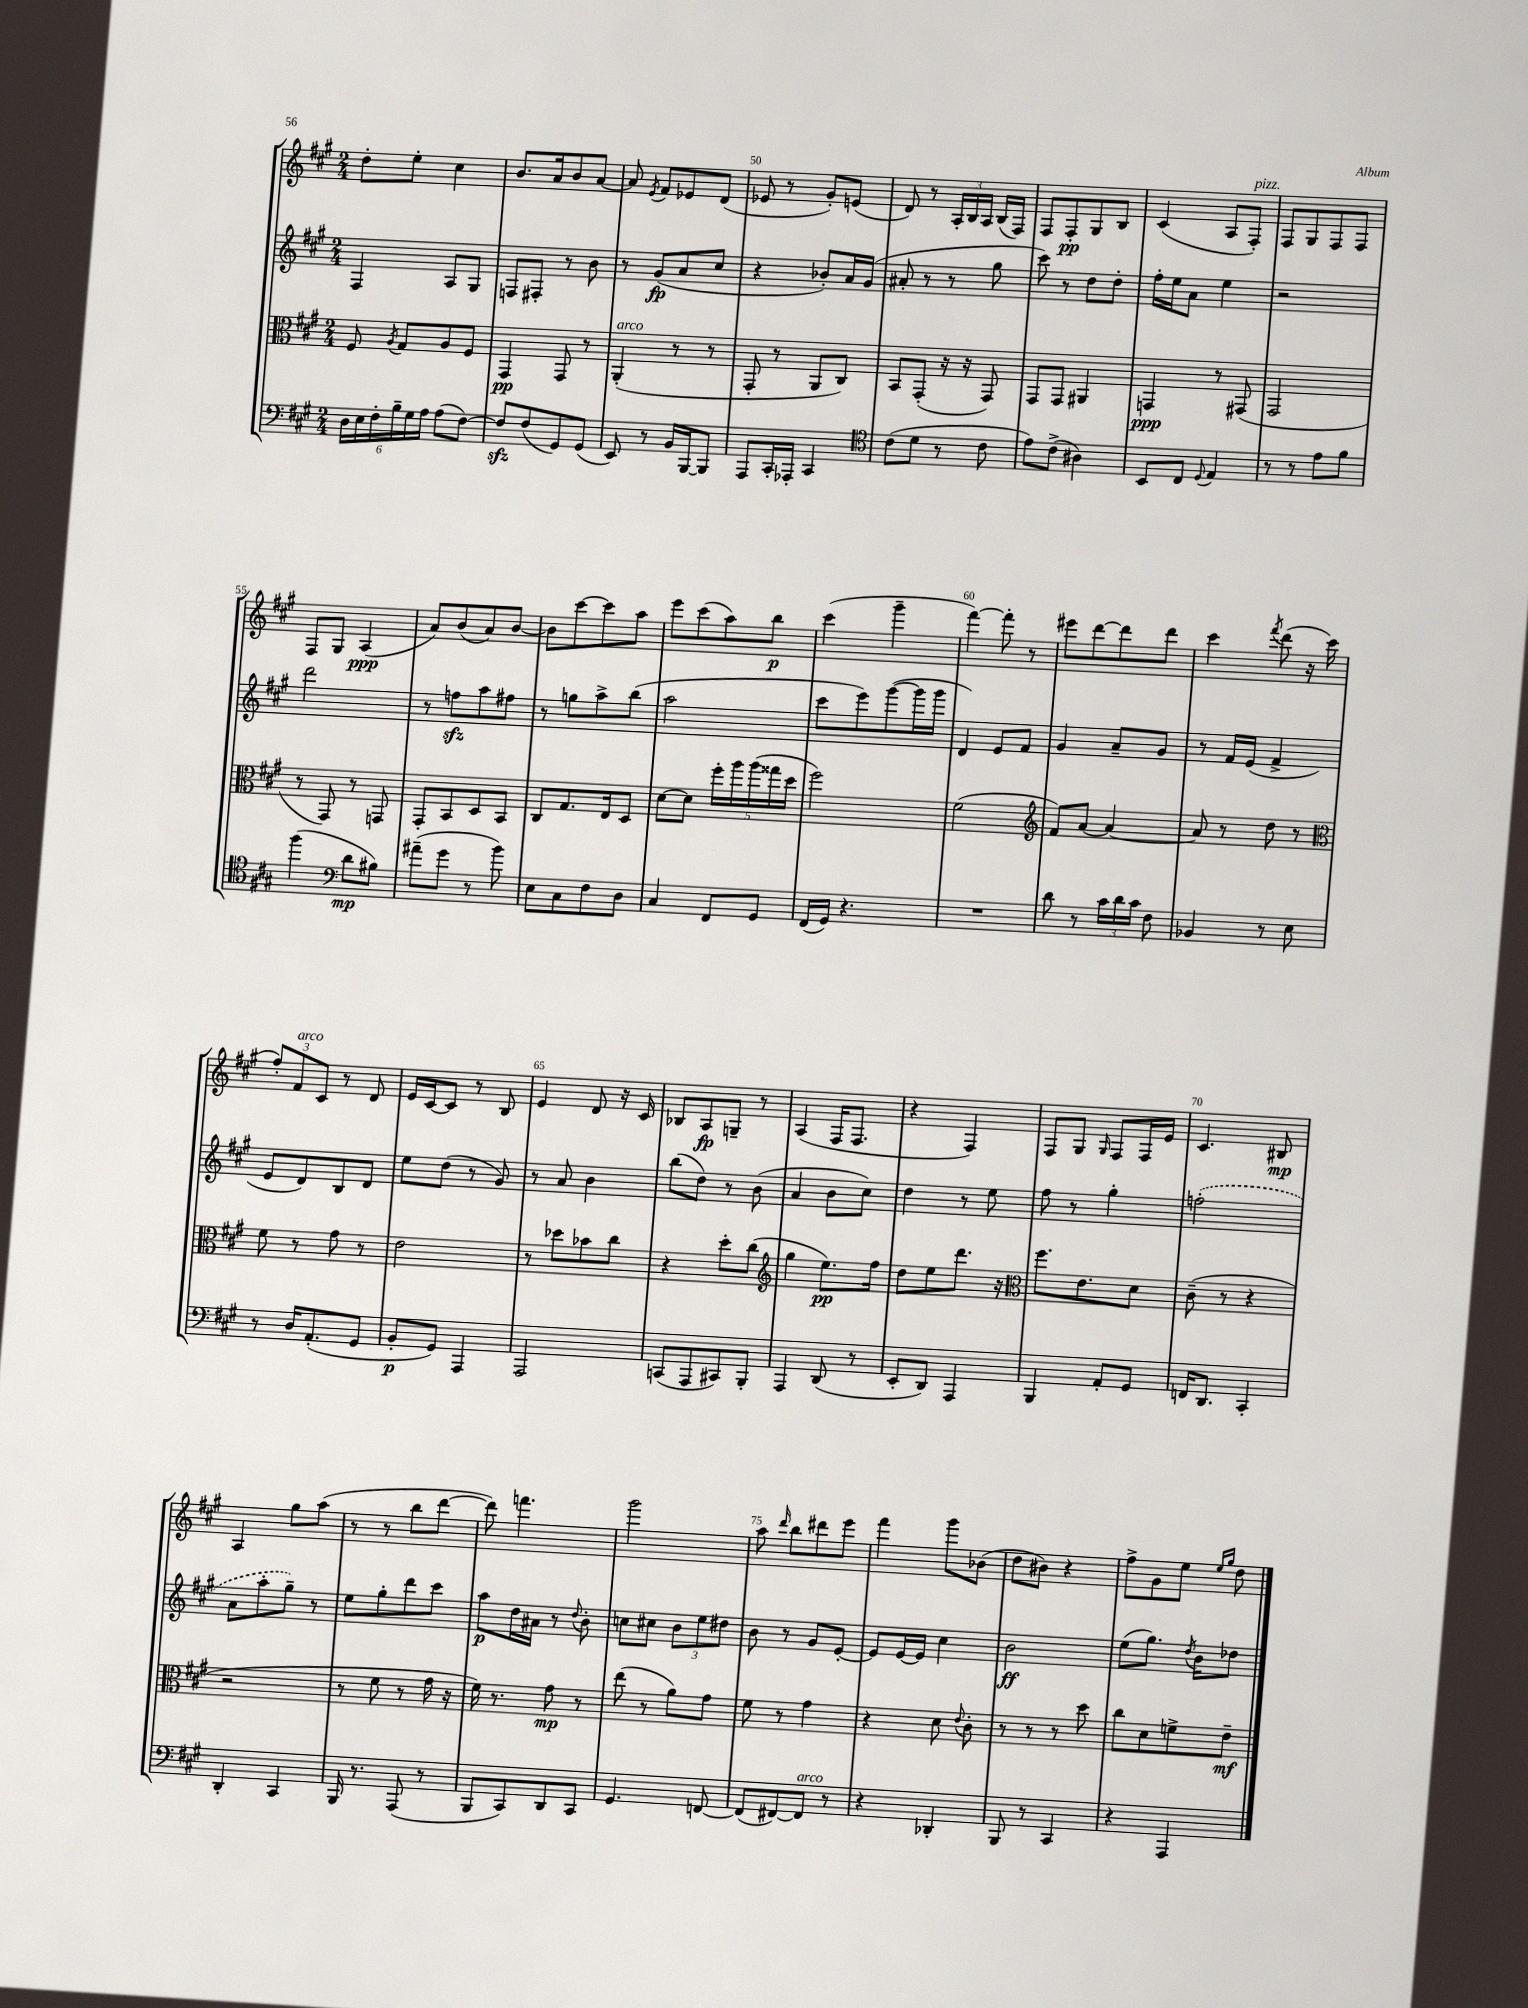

**kern	**dynam	**kern	**dynam	**kern	**dynam	**kern	**dynam
*part4	*part4	*part3	*part3	*part2	*part2	*part1	*part1
*staff4	*staff4	*staff3	*staff3	*staff2	*staff2	*staff1	*staff1
*clefF4	*	*clefC3	*	*clefG2	*	*clefG2	*
*k[f#c#g#]	*	*k[f#c#g#]	*	*k[f#c#g#]	*	*k[f#c#g#]	*
*M2/4	*	*M2/4	*	*M2/4	*	*M2/4	*
=47	=47	=47	=47	=47	=47	=47	=47
24D\LL	.	8F#/	.	4F#/	.	8dd'\L	.
24E\	.	.	.	.	.	.	.
24F#'\	.	.	.	.	.	.	.
.	.	8qA/	.	.	.	.	.
24B~\	.	8G#/L	.	.	.	8ee'\J	.
24G#\	.	.	.	.	.	.	.
24A\JJ	.	.	.	.	.	.	.
(8A\L	.	8A/	.	8A/L	.	4cc#\	.
[8F#\J)	.	8F#/J	.	8G#/J	.	.	.
=48	=48	=48	=48	=48	=48	=48	=48
8F#zz/L]	.	4GG#/	pp	8Fn/L	.	8.b/L	.
(8F#/	.	.	.	8F#X'/J	.	.	.
.	.	.	.	.	.	16a/k	.
8GG#/)	.	8GG#/	.	8r	.	8b/	.
(8GG#/J	.	8r	.	8b\	.	[8a/J	.
=49	=49	=49	=49	=49	=49	=49	=49
!	!	!LO:TX:a:i:t=arco	!	!	!	!	!
8EE/)	.	(4AA'/	.	8r	.	8a/]	.
.	.	.	.	.	.	8qe/	.
8r	.	.	.	(8g#/L	fp	8f#/L	.
16BB/LL	.	8r	.	8a/	.	8e-X/	.
[16BBB/J	.	.	.	.	.	.	.
8BBB/J]	.	8r	.	8cc#/J	.	(8d/J	.
=50	=50	=50	=50	=50	=50	=50	=50
8AAA/L	.	8GG#'/	.	4r	.	8e-X/	.
16CC#'/L	.	8r	.	.	.	8r	.
16AAA-X'/JJ	.	.	.	.	.	.	.
4CC#/	.	8AA/L	.	8b-X'/L)	.	8g#'/L)	.
.	.	8C#/J)	.	16a/L	.	(8en/J	.
.	.	.	.	(16g#/JJ	.	.	.
=51	=51	=51	=51	=51	=51	=51	=51
*clefC4	*	*	*	*	*	*	*
(8c#\L	.	8BB/L	.	8a#X'/	.	8d/)	.
8d\J	.	(8GG#'/J	.	8r	.	8r	.
8r	.	16r	.	8r	.	24A'/LL	.
.	.	.	.	.	.	24B/	.
.	.	16r	.	.	.	.	.
.	.	.	.	.	.	24A/JJ	.
8c#\	.	8GG#/)	.	8gg#\	.	(16B/LL	.
.	.	.	.	.	.	16F#/JJ)	.
=52	=52	=52	=52	=52	=52	=52	=52
8e\L)	.	8GG#/L	.	8ccc#\)	.	8F#/L	.
(8c#^\J	.	8GG#/J	.	8r	.	8F#'/	pp
4A#X\)	.	4AA#X/	.	8dd\L	.	8G#/	.
.	.	.	.	8dd'\J	.	8B/J	.
=53	=53	=53	=53	=53	=53	=53	=53
8BB/L	.	4GGn/	ppp	16ff#'\LL	.	(4c#/	.
.	.	.	.	16ee\J	.	.	.
8C#/J	.	.	.	8a\J	.	.	.
8qqD/	.	.	.	.	.	.	.
4E/	.	8r	.	4ee\	.	8A/L	.
!	!	!	!	!	!	!LO:TX:a:i:t=pizz.	!
.	.	(8GG#X/	.	.	.	8F#'/J)	.
=54	=54	=54	=54	=54	=54	=54	=54
8r	.	2GG#/	.	2r	.	8F#/L	.
8r	.	.	.	.	.	8G#/	.
8e\L	.	.	.	.	.	8F#/	.
8f#\J	.	.	.	.	.	8F#/J	.
!!LO:LB:g=z
=55	=55	=55	=55	=55	=55	=55	=55
(4ff#\	.	8r	.	2ddd\	.	8F#/L	.
.	.	8GG#/)	.	.	.	8G#/J	.
*clefF4	*	*	*	*	*	*	*
8d\L	mp	8r	.	.	.	(4A/	ppp
8B#X\J)	.	8GGn/	.	.	.	.	.
=56	=56	=56	=56	=56	=56	=56	=56
(8a#X~\L	.	8GG#'/L	.	8r	.	8a/L)	.
8g#\J	.	8BB/	.	8ffnzz\L	.	(8b/	.
8r	.	8D/	.	8aa\	.	8a/)	.
8b\)	.	8BB/J	.	8ff#X\J	.	[8b/J	.
=57	=57	=57	=57	=57	=57	=57	=57
8E\L	.	8C#/L	.	8r	.	8b\L]	.
8C#\	.	8.G#/	.	8ggn\L	.	[8ccc#\	.
8F#\	.	.	.	8aa^\	.	8ccc#\]	.
.	.	16E/k	.	.	.	.	.
8D\J	.	8D/J	.	(8bb\J	.	8aa\J	.
=58	=58	=58	=58	=58	=58	=58	=58
4C#/	.	[8d\L	.	2aa\	.	8eee\L	.
.	.	8d\J]	.	.	.	(8ccc#\	.
8FF#/L	.	20ff#'\LL	.	.	.	8aa\)	.
.	.	20aa\	.	.	.	.	.
.	.	(20aa\	.	.	.	.	.
8GG#/J	.	.	.	.	.	8bb\J	p
.	.	20gg##X\	.	.	.	.	.
.	.	20dd\JJ	.	.	.	.	.
=59	=59	=59	=59	=59	=59	=59	=59
(16FF#/LL	.	2ff#\)	.	8ccc#\L	.	(4ccc#\	.
16GG#/JJ)	.	.	.	.	.	.	.
4.r	.	.	.	8eee\)	.	.	.
.	.	.	.	([8ggg#\	.	4ggg#~\	.
.	.	.	.	16ggg#\L]	.	.	.
.	.	.	.	16ggg#\JJ	.	.	.
=60	=60	=60	=60	=60	=60	=60	=60
2r	.	(2f#\	.	4d/)	.	[4fff#\)	.
.	.	.	.	8e/L	.	8fff#'\]	.
.	.	.	.	8f#/J	.	8r	.
=61	=61	=61	=61	=61	=61	=61	=61
*	*	*clefG2	*	*	*	*	*
8d\	.	8f#/L)	.	4g#/	.	8eee#X\L	.
8r	.	[8a/J	.	.	.	[8ddd\	.
24c#\LL	.	4a/_	.	8a~/L	.	8ddd\]	.
24d\	.	.	.	.	.	.	.
24c#\JJ	.	.	.	.	.	.	.
8F#\	.	.	.	8g#/J	.	8ddd\J	.
=62	=62	=62	=62	=62	=62	=62	=62
4BB-X/	.	8a/]	.	8r	.	4ccc#\	.
.	.	8r	.	16f#/LL	.	.	.
.	.	.	.	(16e/JJ	.	.	.
.	.	.	.	.	.	8qfff#/	.
8r	.	8dd\	.	4f#^/	.	(8ddd\	.
8E\	.	8r	.	.	.	16r	.
.	.	.	.	.	.	16ccc#\	.
!!LO:LB:g=z
=63	=63	=63	=63	=63	=63	=63	=63
*	*	*clefC3	*	*	*	*	*
8r	.	8f#\	.	8e/L	.	12ff#'/L)	.
!	!	!	!	!	!	!LO:TX:a:i:t=arco	!
.	.	.	.	.	.	12f#/	.
16D/KL	.	8r	.	8d/)	.	.	.
.	.	.	.	.	.	12c#/J	.
(8.AA'/	.	.	.	.	.	.	.
.	.	8g#\	.	8B/	.	8r	.
8GG#/J	.	8r	.	8d/J	.	8d/	.
=64	=64	=64	=64	=64	=64	=64	=64
8BB'/L	p	2e\	.	8ee\L	.	16e/LL	.
.	.	.	.	.	.	[16c#/J	.
8GG#/J)	.	.	.	(8dd\J	.	8c#/J]	.
4AAA/	.	.	.	8r	.	8r	.
.	.	.	.	8g#/)	.	8B/	.
=65	=65	=65	=65	=65	=65	=65	=65
2AAA/	.	8r	.	8r	.	4e/	.
.	.	8dd-X\L	.	8a/	.	.	.
.	.	8b-X\	.	4b\	.	8d/	.
.	.	8cc#\J	.	.	.	16r	.
.	.	.	.	.	.	16c#/	.
=66	=66	=66	=66	=66	=66	=66	=66
(8CCn/L	.	4r	.	(8bb\L	.	8B-X/L	.
8AAA/	.	.	.	8dd\J)	.	8A/	fp
8CC#X/)	.	8dd'\L	.	8r	.	8Gn~/J	.
8BBB'/J	.	(8cc#\J	.	(8b\	.	8r	.
=67	=67	=67	=67	=67	=67	=67	=67
*	*	*clefG2	*	*	*	*	*
4AAA/	.	4gg#\	.	4a/	.	(4A/	.
(8DD/	.	8.ee\L)	pp	8b\L	.	16F#/KL	.
.	.	.	.	.	.	8.F#/J	.
8r	.	.	.	8cc#\J)	.	.	.
.	.	16ff#\Jk	.	.	.	.	.
=68	=68	=68	=68	=68	=68	=68	=68
8EE'/L	.	8dd\L	.	4dd\	.	4r	.
8DD/J)	.	8ee\	.	.	.	.	.
4AAA/	.	8.ddd\J	.	8r	.	4F#/)	.
.	.	.	.	8ee\	.	.	.
.	.	16r	.	.	.	.	.
=69	=69	=69	=69	=69	=69	=69	=69
*	*	*clefC3	*	*	*	*	*
4BBB/	.	8.ff#\L	.	8ff#\	.	8F#/L	.
.	.	.	.	8r	.	8G#/J	.
.	.	8.e\	.	.	.	.	.
.	.	.	.	.	.	16qqG#/	.
8AA'/L	.	.	.	4gg#'\	.	8F#/L	.
8GG#/J	.	8d\J	.	.	.	16F#/L	.
.	.	.	.	.	.	16e/JJ	.
=70	=70	=70	=70	=70	=70	=70	=70
16FFn/KL	.	(8c#~\	.	(2ffn'\	.	4.c#/	.
8.DD/J	.	.	.	.	.	.	.
.	.	8r	.	.	.	.	.
4CC#'/	.	4r	.	.	.	.	.
.	.	.	.	.	.	8B#X/	mp
!!LO:LB:g=z
=71	=71	=71	=71	=71	=71	=71	=71
4DD'/	.	2r	.	8a\L	.	4A/	.
.	.	.	.	8aa'\	.	.	.
4CC#/	.	.	.	8gg#~\J)	.	8gg#\L	.
.	.	.	.	8r	.	(8aa\J	.
=72	=72	=72	=72	=72	=72	=72	=72
16BBB/	.	8r	.	8ee\L	.	8r	.
8.r	.	.	.	.	.	.	.
.	.	8f#\	.	8gg#'\	.	8r	.
(8AAA/	.	8r	.	8ddd\	.	8bb\L	.
8r	.	16g#\	.	8ccc#\J	.	[8ddd\J	.
.	.	16r	.	.	.	.	.
=73	=73	=73	=73	=73	=73	=73	=73
8BBB/L	.	16f#\)	.	8aa\L	p	8ddd\])	.
.	.	8.r	.	.	.	.	.
8CC#/)	.	.	.	16dd\L	.	4.fffn\	.
.	.	.	.	16a#X\JJ	.	.	.
8DD/	.	8g#\	mp	8r	.	.	.
.	.	.	.	8qqdd/	.	.	.
8CC#/J	.	8r	.	8b'\	.	.	.
=74	=74	=74	=74	=74	=74	=74	=74
4.GG#/	.	(8ee\	.	8ccn\L	.	2ggg#\	.
.	.	8r	.	8cc#X\J	.	.	.
.	.	8a\L)	.	12b\L	.	.	.
.	.	.	.	12ee\	.	.	.
[8FFn/	.	8g#\J	.	.	.	.	.
.	.	.	.	12dd#X\J	.	.	.
=75	=75	=75	=75	=75	=75	=75	=75
(8FF/L]	.	8f#\	.	8b\	.	8aa\	.
.	.	.	.	.	.	16qqddd/	.
[8FF#X/)	.	8r	.	8r	.	8bb\L	.
!LO:TX:a:i:t=arco	!	!	!	!	!	!	!
8FF#/J]	.	4g#\	.	8g#/L	.	8ddd#X\	.
8r	.	.	.	[8e'/J	.	8eee\J	.
=76	=76	=76	=76	=76	=76	=76	=76
4r	.	4r	.	8e/L]	.	4fff#\	.
.	.	.	.	[16e/L	.	.	.
.	.	.	.	16e/JJ]	.	.	.
4DD-X'/	.	8d\	.	4cc#\	.	8ggg#\L	.
.	.	8qqe/	.	.	.	.	.
.	.	8c#'\	.	.	.	(8b-X\J	.
=77	=77	=77	=77	=77	=77	=77	=77
8BBB/	.	8r	.	2b\	ff	8dd\L	.
8r	.	8r	.	.	.	8b#X\J)	.
4CC#/	.	8r	.	.	.	4r	.
.	.	8dd\	.	.	.	.	.
=78	=78	=78	=78	=78	=78	=78	=78
4r	.	8cc#\L	.	(8ee\L	.	8ff#^\L	.
.	.	8d\	.	8.gg#\J)	.	8g#\	.
4AAA/	.	8fn^\	.	.	.	8ee\J	.
.	.	.	.	8qdd/	.	.	.
.	.	.	.	16b\KL	.	.	.
.	.	.	.	.	.	16qqee/LL	.
.	.	.	.	.	.	16qqgg#/JJ	.
.	.	8e~\J	mf	8dd-X\J	.	8dd\	.
==	==	==	==	==	==	==	==
*-	*-	*-	*-	*-	*-	*-	*-
